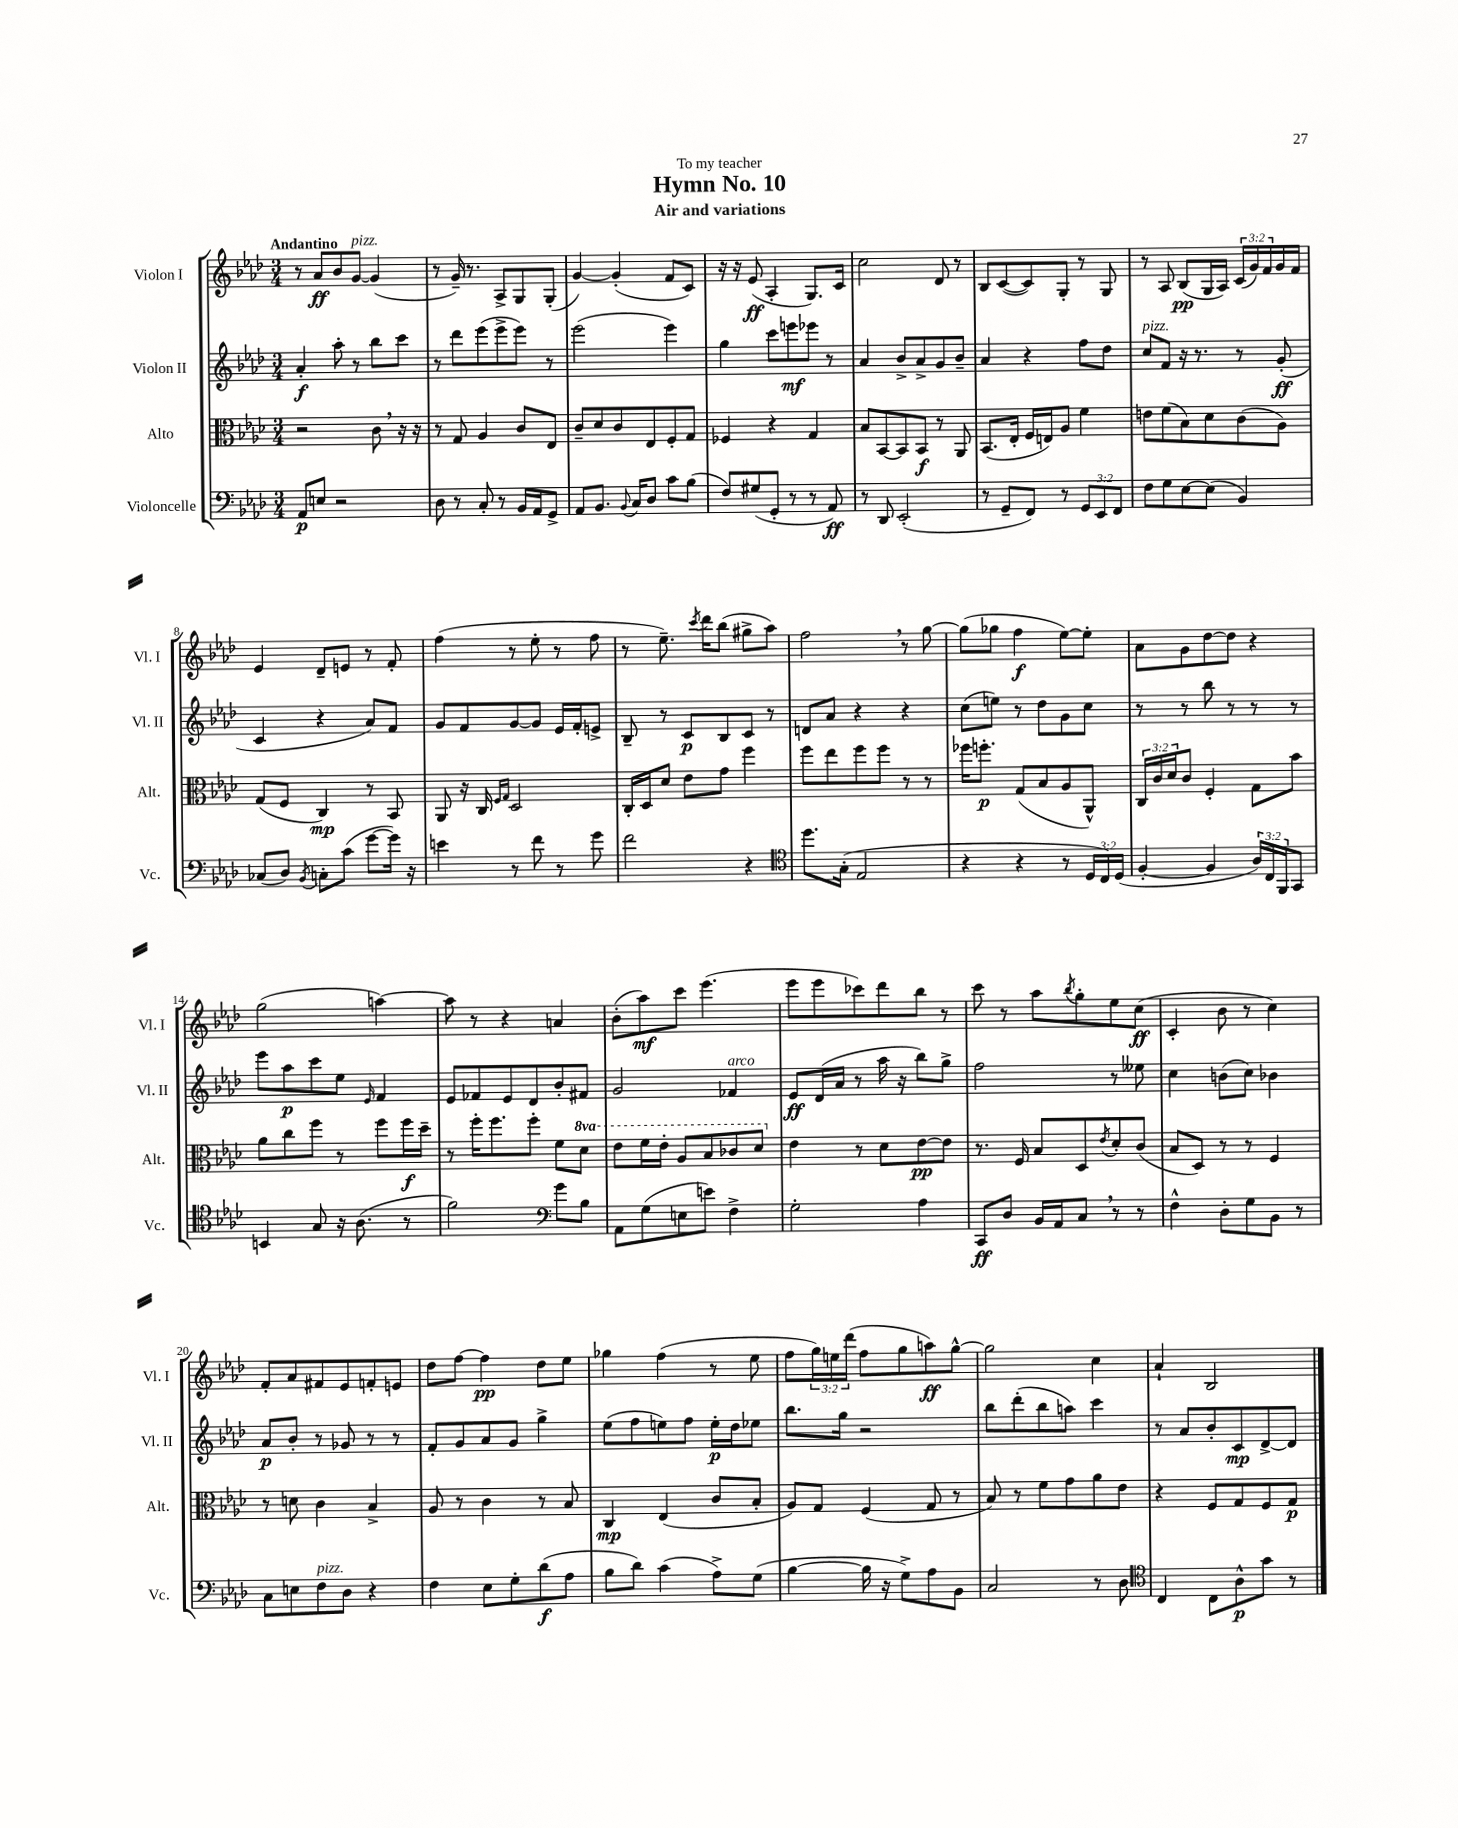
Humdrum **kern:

**kern	**kern	**kern	**kern
*staff4	*staff3	*staff2	*staff1
*clefF4	*clefC3	*clefG2	*clefG2
*k[b-e-a-d-]	*k[b-e-a-d-]	*k[b-e-a-d-]	*k[b-e-a-d-]
*M3/4	*M3/4	*M3/4	*M3/4
8AA-	2r	4a-'	8r
8E	.	.	8a-
2r	.	8aa-'	8b-
.	.	8r	[8g
.	8c	8bb-	(4g]
.	16r	8ccc	.
.	16r	.	.
=	=	=	=
8D-	8r	8r	8r
8r	8G	8ddd-	16g~)
.	.	.	8.r
8C'	4A-	(8eee-	.
8r	.	8eee-^	8A-^
16BB-	8c	8eee-)	8G
16AA-	.	.	.
8GG^	8E-	8r	(8G'
=	=	=	=
8AA-	8c~	(2eee-	[4g)
8.BB-	8d-	.	.
.	8c	.	(4g']
8qqBB-	.	.	.
16C	.	.	.
8D-	8E-	.	.
8c	8F'	4eee-)	8f
(8B-	8G	.	8c)
=	=	=	=
8F)	4F-	4gg	16r
.	.	.	16r
(8G#	.	.	(8e-
8GG'	4r	8ccc	4A-'
8r	.	8eee	.
8r	4G	8eee-	8.G)
8AA-)	.	8r	.
.	.	.	16c
=	=	=	=
8r	8B-	4a-	2cc
8DD-	[8BB-	.	.
(2EE-'	8BB-]	8b-^	.
.	8BB-	8a-^	.
.	8r	8g	8d-
.	8AA-	8b-~	8r
=	=	=	=
8r	(8.BB-	4a-	8B-
8GG~	.	.	([8c
.	16E-'	.	.
8FF)	16F	4r	8c])
.	16E)	.	.
8r	8A-	.	8G'
12GG	4f	8ff	8r
12EE-	.	.	.
.	.	8dd-	8G
12FF	.	.	.
=	=	=	=
8F	8e	8cc	8r
8G	(8f	8f	8A-
[8E-	8B-)	16r	(8B-
.	.	8.r	.
(8E-]	8d-	.	16G
.	.	.	16A-)
4BB-)	(8c	8r	(24c
.	.	.	24g)
.	.	.	24f
.	8A-)	(8g'	16g
.	.	.	16f
=	=	=	=
(8C-	(8G	4c	4e-
8D-)	8F	.	.
8qBB-	.	.	.
8C'	4C)	4r	8d-~
(8c	.	.	8e
[8g	8r	8a-)	8r
16g])	8BB-	8f	8f'
16r	.	.	.
=	=	=	=
4e	8AA-	8g	(4ff
.	16r	8f	.
.	16C	.	.
.	16qqF	.	.
.	16qqG	.	.
8r	2D-	[8g	8r
8f	.	8g]	8ee-'
8r	.	16e-	8r
.	.	16f'	.
8g	.	8e^	8ff
=	=	=	=
2f	16C'	8B-~	8r
.	16D-	.	.
.	8d-	8r	8.ee-~)
.	8e-	8c	.
.	.	.	8qccc
.	.	.	16ddd-
.	8g	8B-	(8bb-
4r	4ff	8c	8gg#^
.	.	8r	8aa-)
=	=	=	=
*clefC4	*	*	*
8.dd-	8ff	8d	2ff
.	8ee-	8a-	.
(16G'	.	.	.
2E-	8ff	4r	.
.	8ff	.	.
.	8r	4r	8r
.	8r	.	[8gg
=	=	=	=
4r	16ff-	(8cc	(8gg]
.	8.ff'	.	.
.	.	8ee)	8gg-
4r	(8G	8r	4ff
.	8B-	8dd-	.
8r	8A-	8g	[8ee-)
24D-	8AA-^^)	8cc	8ee-']
24C)	.	.	.
(24D-	.	.	.
=	=	=	=
[4F'	24C	8r	8a-
.	24c	.	.
.	24d-	.	.
.	8c	8r	8g
4F]	4F'	8bb-	[8dd-
.	.	8r	8dd-]
24A-)	8G	8r	4r
24C	.	.	.
24FF	.	.	.
8GG	8b-	8r	.
=	=	=	=
4BB	8a-	8eee-	(2gg
.	8cc	8aa-	.
8G	8ff	8ccc	.
16r	8r	8ee-	.
(8.A-	.	.	.
.	.	16qqe-	.
.	8ff	4f	[4aa)
8r	16ff	.	.
.	16dd-~	.	.
=	=	=	=
2f)	8r	8e-	8aa]
.	16ff'	8f-	8r
.	8.ff	.	.
.	.	8e-	4r
.	8ff'	8d-	.
*clefF4	*	*	*
8g	8f	8b-'	4a
8B-	8dd-	8f#	.
=	=	=	=
8AA-	8ee-	2g	(8b-'
(8G	16ff	.	8aa-)
.	16ee-'	.	.
8E	8a-	.	8ccc
8e)	8b-	.	(4.eee-
4F^	8cc-	4f-	.
.	8dd-	.	.
=	=	=	=
2G'	4e-	8e-	8eee-
.	.	(16d-	8eee-
.	.	16a-	.
.	8r	8r	8ccc-)
.	8d-	16aa-	8ddd-
.	.	16r	.
4A-	[8e-	8bb-)	8bb-
.	8e-]	8gg^	8r
=	=	=	=
8CC	8.r	2ff	8ccc
8D-	.	.	8r
.	16F	.	.
16BB-	8B-	.	8aa-
16AA-	.	.	.
.	.	.	8qbb-
8C	8D-	.	8gg'
.	8qe-	.	.
8r	8d-'	8r	8ee-
8r	(8c	8ee--	(8cc
=	=	=	=
4F^^	8B-	4cc	4c'
.	8D-)	.	.
8D-'	8r	(8b	8b-
8G	8r	8cc)	8r
8BB-	4F	4b-	4cc)
8r	.	.	.
=	=	=	=
8C	8r	8a-	8f'
8E	8d	8b-'	8a-
8F	4c	8r	8f#
8D-	.	8g-	8e-
4r	4B-^	8r	8f'
.	.	8r	8e
=	=	=	=
4F	8A-	8f'	8dd-
.	8r	8g	[8ff
8E-	4c	8a-	4ff]
8G'	.	8g	.
(8d-	8r	4gg^	8dd-
8A-	8B-	.	8ee-
=	=	=	=
8B-	4C	(8ee-	4gg-
8d-)	.	8ff	.
(4c	(4E-	8ee)	(4ff
.	.	8ff	.
8A-^)	8c	16ee'	8r
.	.	16dd-	.
(8G	8B-'	8ee-	8ee-
=	=	=	=
[4B-	8A-)	8.bb-	8ff
.	8G	.	24gg)
.	.	.	24ee
.	.	16gg	.
.	.	.	(24ddd-
16B-]	(4F	2r	8ff
16r	.	.	.
8G^)	.	.	8gg
8A-	8G	.	8aa)
8BB-	8r	.	[8gg^^
=	=	=	=
2C	8B-)	8bb-	2gg]
.	8r	(8ddd-'	.
.	8f	8bb-	.
.	8g	8aa)	.
8r	8a-	4ccc	4cc
8D-	8e-	.	.
=	=	=	=
*clefC4	*	*	*
4C	4r	8r	4a-`
.	.	8a-	.
8C	8F	8b-'	2B-
8A-^^	8G	8c	.
8g	8F	[8d-^	.
8r	8G	8d-]	.
==	==	==	==
*-	*-	*-	*-
